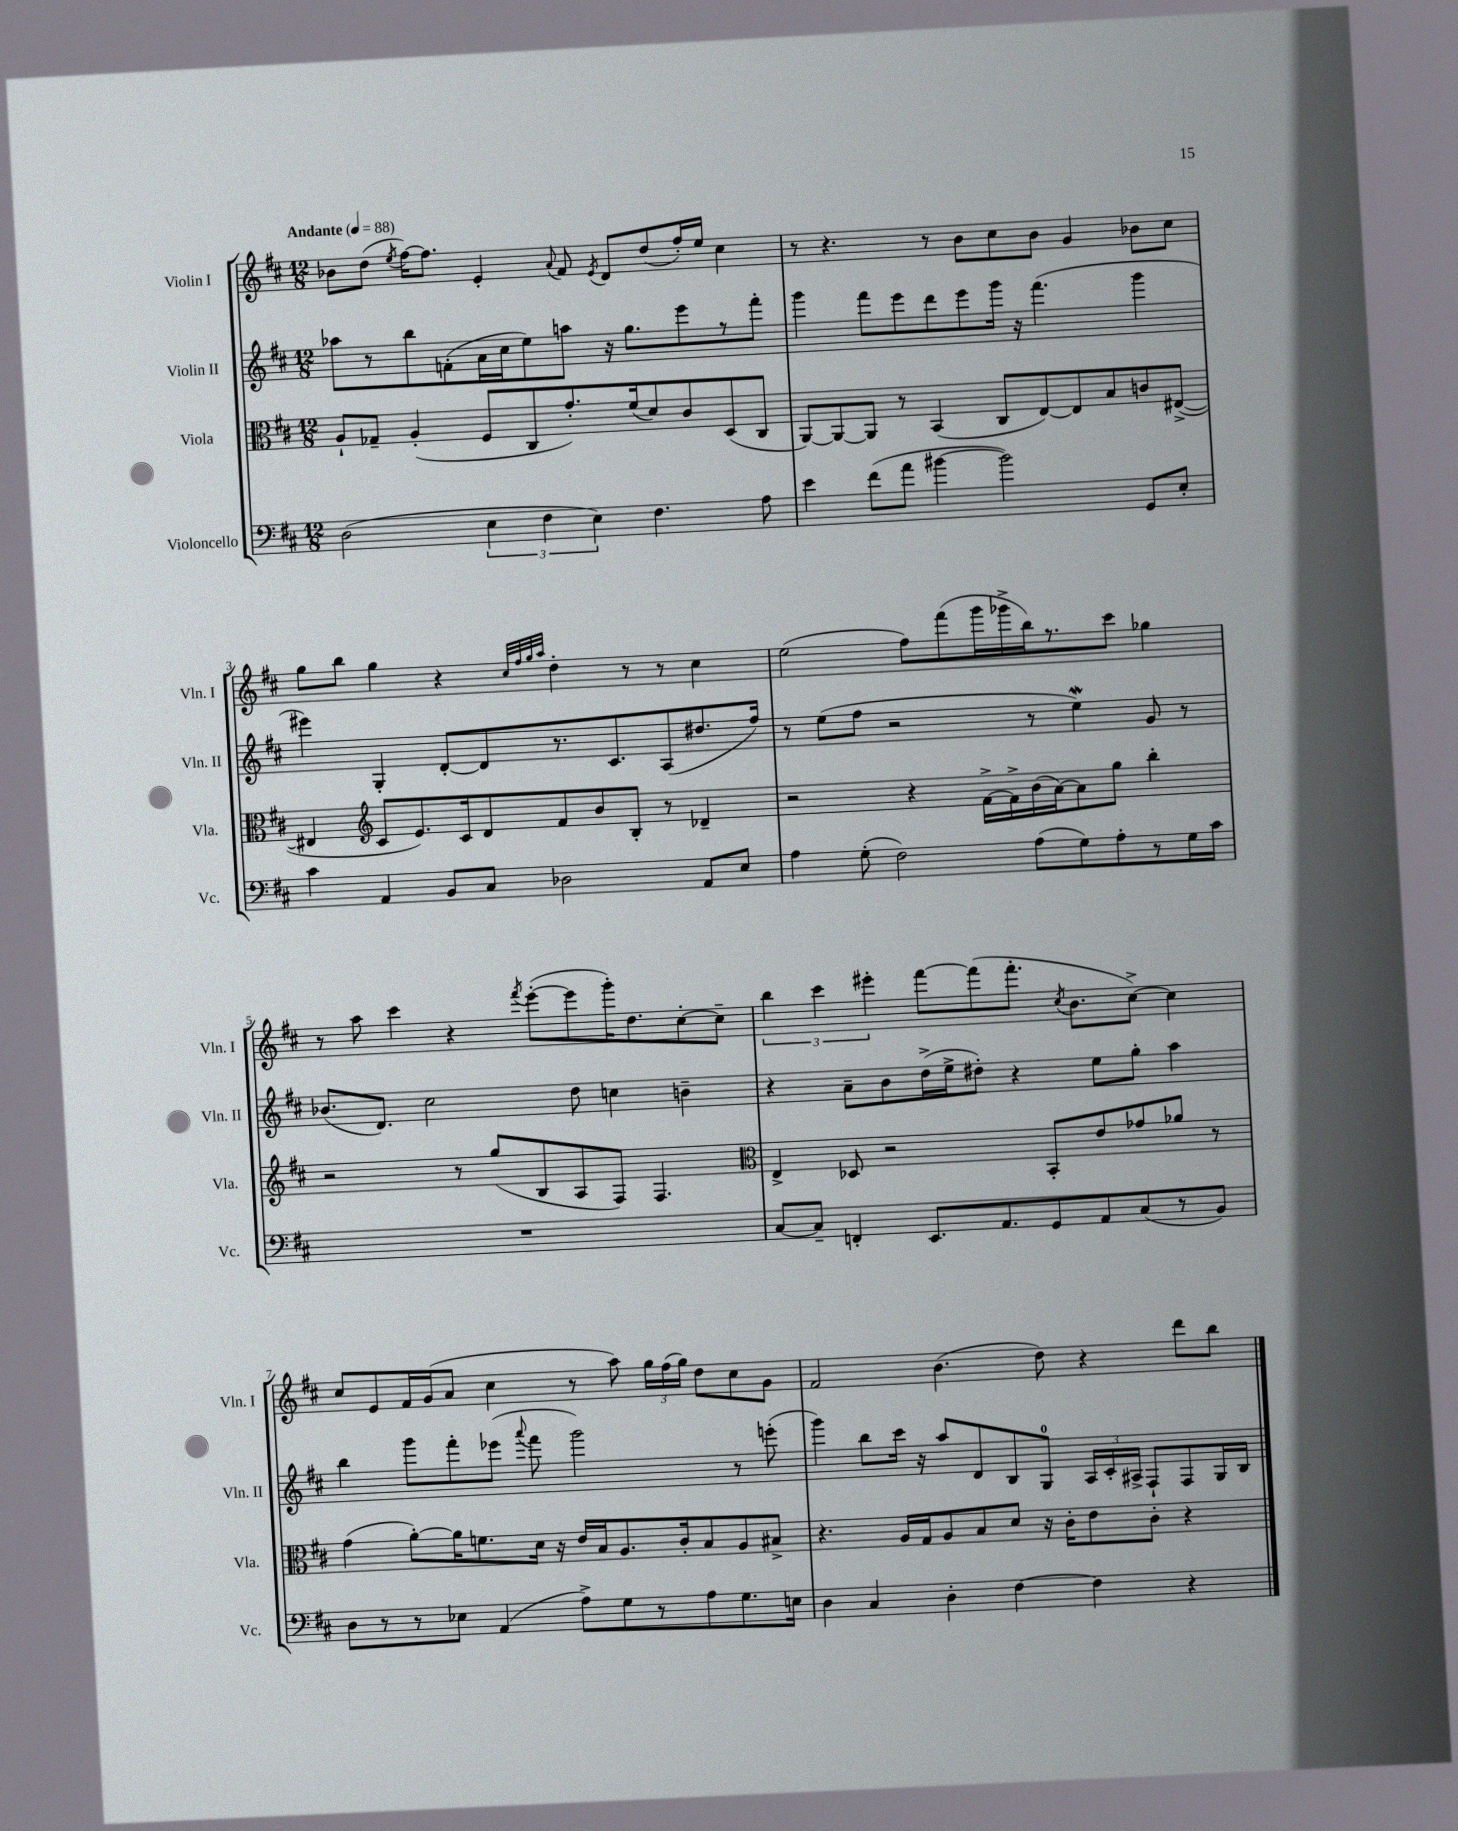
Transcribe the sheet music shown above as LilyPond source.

<<
\new StaffGroup <<
\new Staff = "s0" \with { instrumentName = "Violin I" shortInstrumentName = "Vln. I" } {
    \clef treble \key d \major \numericTimeSignature \time 12/8 \tempo "Andante" 4 = 88
    \autoBeamOff bes'8[ d''8]( \acciaccatura { e''8 } fis''16[~) fis''8.] e'4-. \appoggiatura { a'8 } fis'8 \acciaccatura { e'8 } d'8[ d''8( fis''16-.) e''16] cis''4 |
    r8 r4. r8 b'8[ cis''8 b'8] g'4 bes'8[ cis''8] |
    g''8[ b''8] g''4 r4 \grace { cis''32[ fis''32 g''32 a''32] } d''4-. r8 r8 cis''4 |
    e''2( fis''8[) fis'''8( g'''16 ges'''16-> b''16) r8. cis'''8] ges''4 |
    r8 a''8 cis'''4 r4 \acciaccatura { fis'''8 } e'''8[~-.( e'''8 g'''16-.) d''8. cis''8~-. cis''8]-- |
    \tuplet 3/2 { b''4 cis'''4 eis'''4-. } fis'''8[~ fis'''8( fis'''8.]-. \acciaccatura { cis''8 } b'8.[ cis''8]~->) cis''4 |
    cis''8[ e'8 fis'16 g'16( a'8] cis''4 r8 a''8) \tuplet 3/2 { g''16[ fis''16( g''16]) } d''8[ cis''8 g'8] |
    fis'2 b'4.( d''8) r4 d'''8[ b''8] \bar "|." |
}
\new Staff = "s1" \with { instrumentName = "Violin II" shortInstrumentName = "Vln. II" } {
    \clef treble \key d \major \numericTimeSignature \time 12/8
    \autoBeamOff aes''8[ r8 b''8 f'8-.( a'16 cis''16 e''8) a''8] r16 g''8.[ e'''8 r8 fis'''8]-. |
    g'''4 fis'''8[ e'''8 d'''8 e'''8 g'''16] r16 fis'''4.( g'''4 |
    eis'''4) g4-. d'8[~-. d'8 r8. cis'8. a8( dis''8. fis''16]) |
    r8 e''8[( fis''8] r2 r8 e''4\mordent) g'8 r8 |
    bes'8.[( d'8.]) cis''2 d''8 c''4 b'4-- |
    r4 a'8[-- b'8 d''16->( e''16-> dis''8]-.) r4 e''8[ g''8]-. a''4 |
    b''4 g'''8[ fis'''8-. ees'''8]( \appoggiatura { a'''8 } fis'''8 g'''2) r8 e'''8-.( |
    g'''4) b''8[ cis'''16] r16 a''8[ d'8 b8 g8]-0 \tuplet 3/2 { a16[ cis'16-. ais16]-> } fis8[-! fis8 g16 b16] \bar "|." |
}
\new Staff = "s2" \with { instrumentName = "Viola" shortInstrumentName = "Vla." } {
    \clef alto \key d \major \numericTimeSignature \time 12/8
    \autoBeamOff a8[-! ges8]-- a4-.( fis8[ cis8 g'8.-.) fis'16( d'8) cis'8 d8( cis8] |
    a,8[~) a,8~ a,8] r8 b,4( cis8[ e8~) e8 b8 c'8 eis8]~->( |
    eis4 \clef treble cis'8[ e'8.) cis'16 d'8 fis'8 b'8 b8]-. r8 des'4-- |
    r2 r4 fis'16[~-> fis'16-> b'16( a'16~) a'8 g''8] b''4-. |
    r2 r8 g''8[( b8 a8 fis8]) fis4. |
    \clef alto e4-> des8 r2 b,8[-. e'8 ges'8 aes'8] r8 |
    g'4( a'8[~-.) a'16 f'8. d'16] r16 e'16[ b16 a8. cis'16-. b8 a8 bis8]-> |
    r4. a16[ g16 a8 b8 d'8] r16 cis'16[-. e'8 cis'8]-. r4 \bar "|." |
}
\new Staff = "s3" \with { instrumentName = "Violoncello" shortInstrumentName = "Vc." } {
    \clef bass \key d \major \numericTimeSignature \time 12/8
    \autoBeamOff d2( \tuplet 3/2 { e4 fis4 e4) } fis4. a8 |
    e'4 fis'8[( a'8] bis'4~ bis'2) g,8[ e8]-. |
    cis'4 a,4 b,8[ cis8] des2 a,8[ e8] |
    a4 g8-.( fis2) a8[( g8) a8-. r8 g16 cis'16] |
    R1. |
    cis8[~ cis8]-- f,4-. e,8.[ a,8. g,8 a,8 cis8( r8 b,8]) |
    d8[ r8 r8 ees8] a,4( a8[->) g8 r8 a8 g8. e16] |
    d4 cis4 d4-. fis4~ fis4 r4 \bar "|." |
}
>>
>>
